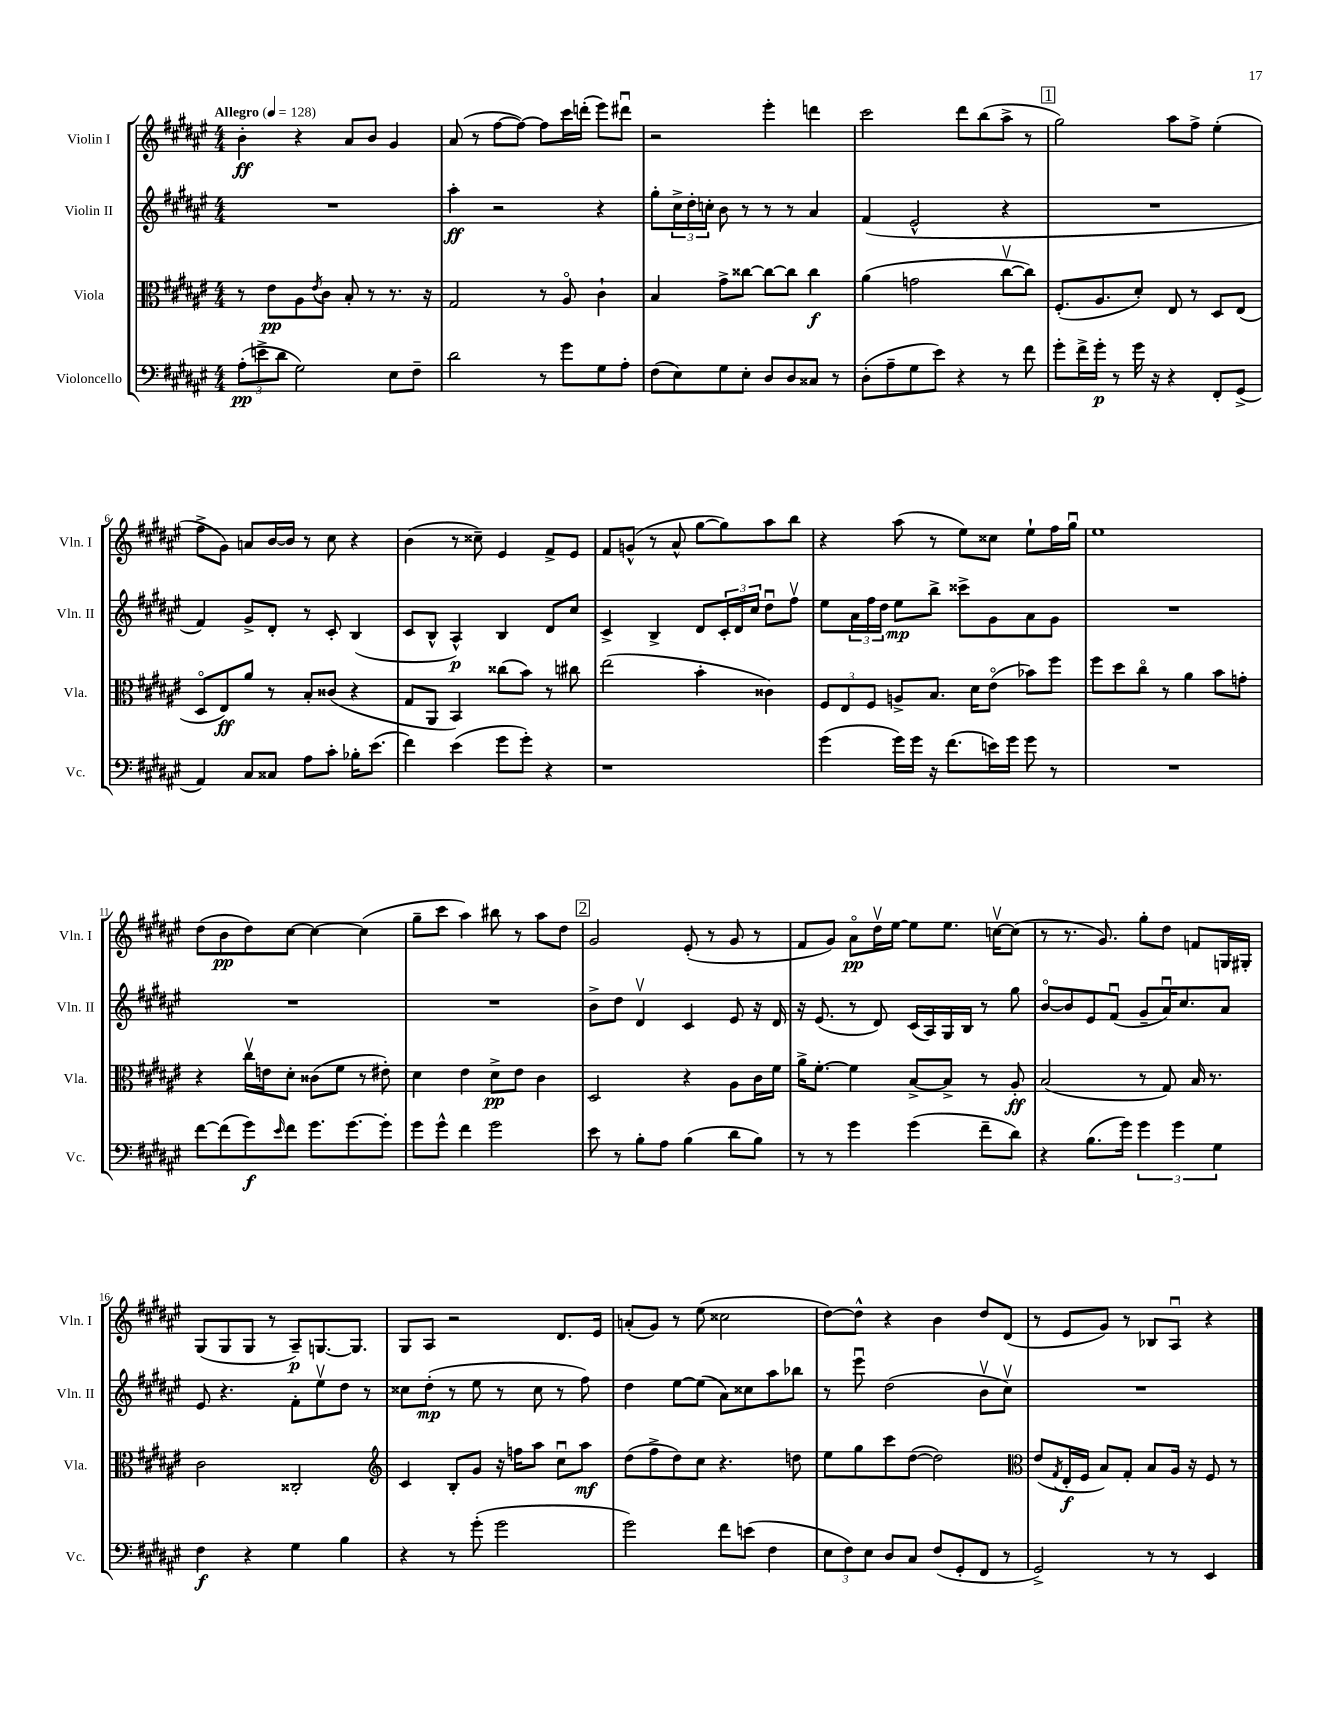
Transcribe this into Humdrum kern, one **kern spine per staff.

**kern	**kern	**kern	**kern
*staff4	*staff3	*staff2	*staff1
*clefF4	*clefC3	*clefG2	*clefG2
*k[f#c#g#d#a#e#]	*k[f#c#g#d#a#e#]	*k[f#c#g#d#a#e#]	*k[f#c#g#d#a#e#]
*M4/4	*M4/4	*M4/4	*M4/4
*MM128	*MM128	*MM128	*MM128
(12A#'	8r	1r	4b'
12e^	.	.	.
.	8e#	.	.
12d#	.	.	.
2G#)	8A#	.	4r
.	8qe#	.	.
.	8c#	.	.
.	8B'	.	8a#
.	8r	.	8b
8E#	8.r	.	4g#
8F#~	.	.	.
.	16r	.	.
=	=	=	=
2d#	2G#	4aa#'	(8a#
.	.	.	8r
.	.	2r	[8ff#
.	.	.	8ff#_)
8r	8r	.	8ff#]
8g#	8A#o	.	16ccc#
.	.	.	(16ddd'
8G#	4c#`	4r	8eee#)
8A#'	.	.	8ddd#u
=	=	=	=
(8F#	4B	8gg#'	2r
8E#)	.	24cc#^	.
.	.	24dd#'	.
.	.	24cc'	.
8G#	8g#^	8b	.
8E#'	[8cc##	8r	.
8D#	8cc##_	8r	4eee#'
8D#	8cc##]	8r	.
8C##	4cc##	4a#	4ddd
8r	.	.	.
=	=	=	=
(8D#'	(4a#	(4f#	2ccc#
8A#~	.	.	.
8G#	2g	2e#^^	.
8e#)	.	.	.
4r	.	.	8ddd#
.	.	.	(8bb
8r	[8cc#v	4r	8aa#^
8f#	8cc#])	.	8r
=	=	=	=
8g#'	(8.F#'	1r	2gg#)
16f#^	.	.	.
16g#'	8.A#	.	.
8r	.	.	.
16g#	8d#')	.	.
16r	.	.	.
4r	8E#	.	8aa#
.	8r	.	8ff#^
8FF#'	8D#	.	(4ee#'
(8GG#^	(8E#	.	.
=	=	=	=
4AA#)	8D#o	4f#)	8ff#^
.	8E#)	.	8g#)
8C#	8a#	8g#^	8a
8C##	8r	8d#'	[16b
.	.	.	16b]
8A#	8B'	8r	8r
8c#'	(8c##	8c#'	8cc#
16B-'	4r	(4B	4r
(8.e#	.	.	.
=	=	=	=
4f#)	8G#	8c#	(4b
.	8AA#	8B^^	.
(4e#	4BB)	4A#^^)	8r
.	.	.	8cc##~)
8g#	(8cc##	4B	4e#
8g#')	8b)	.	.
4r	8r	8d#	8f#^
.	8cc#	8cc#	8e#
=	=	=	=
1r	(2ee#	4c#^	8f#
.	.	.	(8g^^
.	.	4B^	8r
.	.	.	8a#^^
.	4b'	8d#	[8gg#
.	.	24c#'	8gg#])
.	.	24d#	.
.	.	24cc#	.
.	4c##)	8dd#u	8aa#
.	.	8ff#v	8bb
=	=	=	=
(4g#	12F#	8ee#	4r
.	12E#	.	.
.	.	24a#	.
.	12F#	24ff#	.
.	.	24dd#	.
16g#)	8A^	8ee#	(8aa#
16g#	.	.	.
16r	8.B	8bb^	8r
(8.f#	.	.	.
.	.	8ccc##^	8ee#)
.	16d#	.	.
16e)	(8e#o	8g#	8cc##
16g#	.	.	.
8g#	8b-)	8a#	8ee#`
8r	8ff#	8g#	16ff#
.	.	.	16gg#u
=	=	=	=
1r	8ff#	1r	1ee#
.	8dd#	.	.
.	8cc#o	.	.
.	8r	.	.
.	4a#	.	.
.	8b	.	.
.	8g'	.	.
=	=	=	=
[8f#	4r	1r	(8dd#
(8f#]	.	.	8b
8g#)	16cc#v	.	8dd#)
.	16e	.	.
16qqe#	.	.	.
8f#	8d#'	.	[8cc#
8.g#	(8c##	.	4cc#_
.	8f#	.	.
[8.g#	.	.	.
.	8r	.	(4cc#]
8g#']	8e#')	.	.
=	=	=	=
8g#	4d#	1r	8gg#~
8g#^^	.	.	8ccc#
4f#	4e#	.	4aa#)
2g#	8d#^	.	8bb#
.	8e#	.	8r
.	4c#	.	8aa#
.	.	.	8dd#
=	=	=	=
8e#	2D#	8b^	2g#
8r	.	8dd#	.
8B'	.	4d#v	.
8A#	.	.	.
(4B	4r	4c#	(8e#'
.	.	.	8r
8d#	8A#	8e#	8g#
8B)	16c#	16r	8r
.	16f#	16d#	.
=	=	=	=
8r	16a#^	16r	8f#
.	[8.f#'	(8.e#	.
8r	.	.	8g#)
4g#	4f#]	8r	8a#o
.	.	8d#)	16dd#v
.	.	.	[16ee#
(4g#	[8B^	(16c#	8ee#]
.	.	16A#)	.
.	8B^]	16G#	8.ee#
.	.	16B	.
8f#~	8r	8r	.
.	.	.	[16ccv
8d#)	8A#'	8gg#	(8cc]
=	=	=	=
4r	(2B	[8bo	8r
.	.	8b]	8.r
(8.B	.	8e#	.
.	.	.	8.g#)
.	.	(8f#u	.
16g#)	.	.	.
6g#	8r	8g#~	8gg#'
.	8G#)	16a#u)	8dd#
6g#	.	.	.
.	.	8.cc#	.
.	16B	.	8f
.	8.r	.	.
6G#	.	.	.
.	.	8a#	16G
.	.	.	16G#'
=	=	=	=
4F#	2c#	8e#	(8G#
.	.	4.r	8G#
4r	.	.	8G#
.	.	.	8r
4G#	2C##'	8f#'	8A#~)
.	.	8ee#v	[8.G
4B	.	8dd#	.
.	.	.	8.G]
.	.	8r	.
=	=	=	=
*	*clefG2	*	*
4r	4c#	8cc##	8G#
.	.	(8dd#'	8A#
8r	8B'	8r	2r
(8g#'	8g#	8ee#	.
2g#	16r	8r	.
.	16ff	.	.
.	8aa#	8cc##	.
.	8cc#u	8r	8.d#
.	8aa#	8ff#)	.
.	.	.	16e#
=	=	=	=
2g#)	(8dd#	4dd#	(8a'
.	8ff#^	.	8g#)
.	8dd#)	[8ee#	8r
.	8cc#	(8ee#]	(8ee#
8f#	4.r	8a#)	2cc##
(8e	.	8cc##	.
4F#	.	8aa#	.
.	8dd	8bb-	.
=	=	=	=
12E#	8ee#	8r	[8dd#)
12F#)	.	.	.
.	8gg#	8eee#u	8dd#^^]
12E#	.	.	.
8D#	8ccc#	(2dd#	4r
8C#	([8dd#	.	.
(8F#	2dd#])	.	4b
8GG#'	.	.	.
8FF#	.	8bv	8dd#
8r	.	8cc#v)	(8d#
=	=	=	=
*	*clefC3	*	*
2GG#^)	(8e#	1r	8r
.	8qG#	.	.
.	16E#'	.	8e#
.	16F#	.	.
.	8B)	.	8g#)
.	8G#'	.	8r
8r	8B	.	8B-
8r	16A#	.	8A#u
.	16r	.	.
4EE#	8F#	.	4r
.	8r	.	.
==	==	==	==
*-	*-	*-	*-
